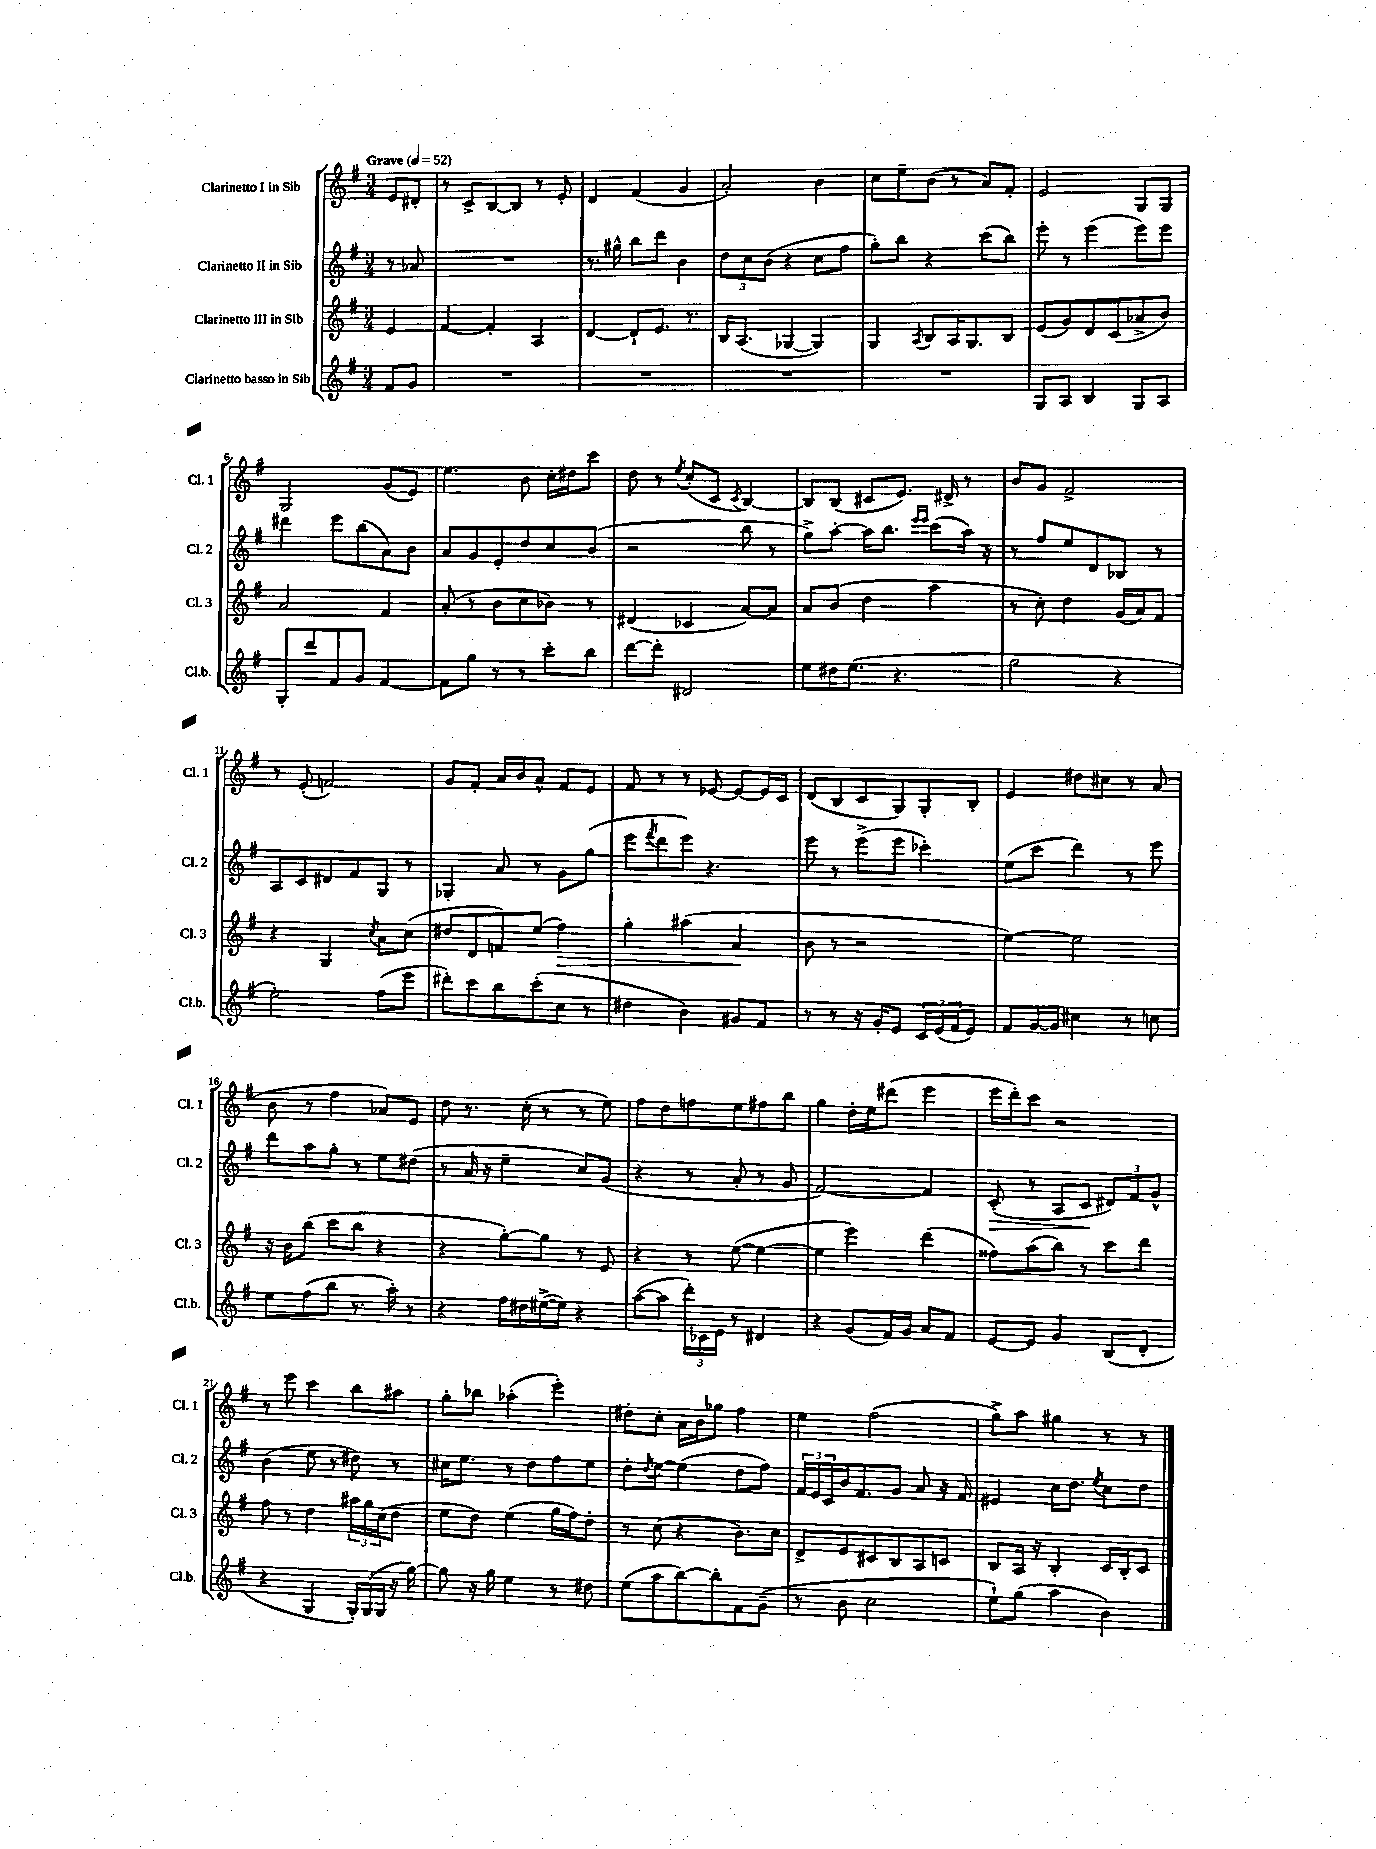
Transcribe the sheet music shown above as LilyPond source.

<<
\new StaffGroup <<
\new Staff = "s0" \with { instrumentName = "Clarinetto I in Sib" shortInstrumentName = "Cl. 1" } {
    \clef treble \key g \major \numericTimeSignature \time 3/4 \partial 4 \tempo "Grave" 4 = 52
    e'8 dis'8-. |
    r8 c'8-> b8~ b8 r8 e'8-. |
    d'4 fis'4( g'4 |
    a'2-.) b'4 |
    c''8 e''8-- b'8( r8 a'8) fis'8-. |
    e'2 g8 g8 |
    g2 g'8( e'8) |
    e''4. b'8 c''16-. dis''16 c'''8 |
    d''8 r8 \acciaccatura { e''8 } c''8-.( c'8 \acciaccatura { c'8 } b4~) |
    b8 b8( cis'8 e'8.) dis'16-> r8 |
    b'8 g'8 fis'2-> |
    r8 e'8-.( f'2) |
    g'8 fis'8-. a'16 b'16 a'8-^ fis'8 e'8 |
    fis'8 r8 r8 ees'8~ ees'8~ ees'16 c'16 |
    d'8( b8 c'8 g8) g8-. b8-. |
    e'4 dis''8 cis''8 r8 a'8( |
    b'8 r8 fis''4 aes'8) e'8 |
    d''8 r8. c''16-.( r8 r8 e''8) |
    fis''8 d''8 f''8 e''8 fis''8 b''8 |
    g''4 d''16-. e''16 dis'''8( e'''4 |
    e'''16 d'''16-.) c'''8 r2 |
    r8 e'''8 c'''4 b''8 ais''8 |
    g''8-. bes''8 aes''4-.( e'''4-.) |
    dis''8-. c''8-. a'16 b'16 ges''8 fis''4 |
    e''4 fis''2( |
    g''8->) a''8 gis''4 r8 r8 \bar "|." |
}
\new Staff = "s1" \with { instrumentName = "Clarinetto II in Sib" shortInstrumentName = "Cl. 2" } {
    \clef treble \key g \major \numericTimeSignature \time 3/4 \partial 4
    r8 aes'8 |
    R2. |
    r8. gis''16-^ b''8 d'''8 b'4 |
    \tuplet 3/2 { d''8 c''8 b'8( } r4 c''8 fis''8 |
    g''8-.) b''8 r4 c'''8( b''8) |
    e'''8-. r8 e'''4( e'''8) e'''8 |
    dis'''4 e'''8 b''8( a'8) b'8 |
    a'8 g'8 e'8-. d''8 c''8 b'8( |
    r2 b''8 r8 |
    g''8->) a''8~-. a''16 b''8. \grace { e'''16 e'''16 } c'''8( a''16) r16 |
    r8 fis''8 e''8 d'8 bes8 r8 |
    a8 c'8 dis'8 fis'8 g8 r8 |
    ges4-. a'8 r8 g'8 g''8( |
    e'''8 \acciaccatura { fis'''8 } d'''8 e'''8) r4. |
    e'''8 r8 e'''8->( e'''8 ces'''4-.) |
    e''8( c'''8 d'''4) r8 e'''8 |
    d'''8 a''8 g''8-. r8 e''8 dis''8( |
    r8 a'16 r16 e''4-- c''8) g'8( |
    r4 r8 a'8-. r8 g'8 |
    fis'2~) fis'4 |
    c'8-.\>( r8 a8 c'8\! \tuplet 3/2 { dis'8) fis'8 g'8-^ } |
    b'4( e''8 r8 dis''8) r8 |
    cis''16 e''8. r8 d''8 fis''8 e''8 |
    d''8-. \acciaccatura { d''8 } e''8~ e''4( d''8 fis''8) |
    \tuplet 3/2 { fis'16 e'16 c'16 } b'16 fis'8. g'8 a'8 r16 fis'16 |
    eis'4 c''16 d''8. \acciaccatura { e''8 } c''8 d''8 \bar "|." |
}
\new Staff = "s2" \with { instrumentName = "Clarinetto III in Sib" shortInstrumentName = "Cl. 3" } {
    \clef treble \key g \major \numericTimeSignature \time 3/4 \partial 4
    e'4 |
    fis'4~ fis'4-. a4 |
    d'4~ d'8-! e'8. r8. |
    b16 a8.( ges4~ ges4) |
    g4 \acciaccatura { a8 } b8 a16 g8. b8 |
    e'8( g'8) d'8 c'8( aes'8-> b'8) |
    a'2 fis'4 |
    a'8-.( r8 b'8 c''8 bes'8) r8 |
    dis'4( ces'4 a'8~) a'8 |
    a'8 b'8( d''4 a''4 |
    r8 c''8-.) d''4 g'16( a'16) fis'8 |
    r4 g4 \acciaccatura { c''8 } a'8 c''8( |
    dis''8 d'8 f'8) e''8( fis''4\>) |
    g''4-. ais''4( a'4\! |
    b'8 r8 r2 |
    e''4~) e''2 |
    r16 b'16 b''8( c'''8 b''8 r4 |
    r4 g''8~-.) g''8 r8 e'8 |
    r4 r8 e''8~( e''4~ |
    e''4 e'''4) d'''4( |
    fisis''8) a''8( b''8) r8 c'''8 d'''8 |
    fis''8 r8 d''4 \tuplet 3/2 { ais''16 g''16 c''16( } d''8 |
    e''8 d''8) e''4( g''16 fis''16) d''8-. |
    r8 c''8( r4 b'8.) c''16 |
    d'8-> e'8 cis'8 b8 a8 c'8 |
    b8 a16 r16 b4-. c'16 b16-. c'8 \bar "|." |
}
\new Staff = "s3" \with { instrumentName = "Clarinetto basso in Sib" shortInstrumentName = "Cl.b." } {
    \clef treble \key g \major \numericTimeSignature \time 3/4 \partial 4
    fis'8 g'8 |
    R2. |
    R2. |
    R2. |
    R2. |
    g8 a8 b4 g8 a8 |
    g8-. d'''8 fis'8 g'8 fis'4~ |
    fis'8 g''8 r8 r8 c'''8-. b''8 |
    d'''8~ d'''8-. dis'2 |
    e''8 dis''16 e''8.( r4. |
    g''2 r4 |
    e''2-.) fis''8( e'''8 |
    dis'''8-.) c'''8 b''8 c'''8-.( c''8 r8 |
    dis''4 b'4) gis'8 fis'8 |
    r8 r8 r16 g'16-. e'8 \tuplet 3/2 { c'16 e'16( fis'16 } e'8) |
    fis'8 g'16~ g'16 cis''4 r8 c''8 |
    e''8 fis''8( b''8 r8. a''16-.) r8 |
    r4 fis''16 dis''16 eis''16~->( eis''16) r4 |
    a''8~( a''8 \tuplet 3/2 { d'''16-.) ces'16 e'16 } r8 dis'4 |
    r4 g'8( fis'16) g'16 a'8 fis'8 |
    e'8~ e'8 g'4 b8( d'8-. |
    r4 g4 \tuplet 3/2 { g16-.) g16( g16 } r16 g''16~) |
    g''8 r16 g''16 e''4 r8 dis''8 |
    e''8( a''8 b''8~) b''8-. fis'8 g'8--( |
    r8 b'8 c''2 |
    e''8-!) g''8( a''4 b'4) \bar "|." |
}
>>
>>
